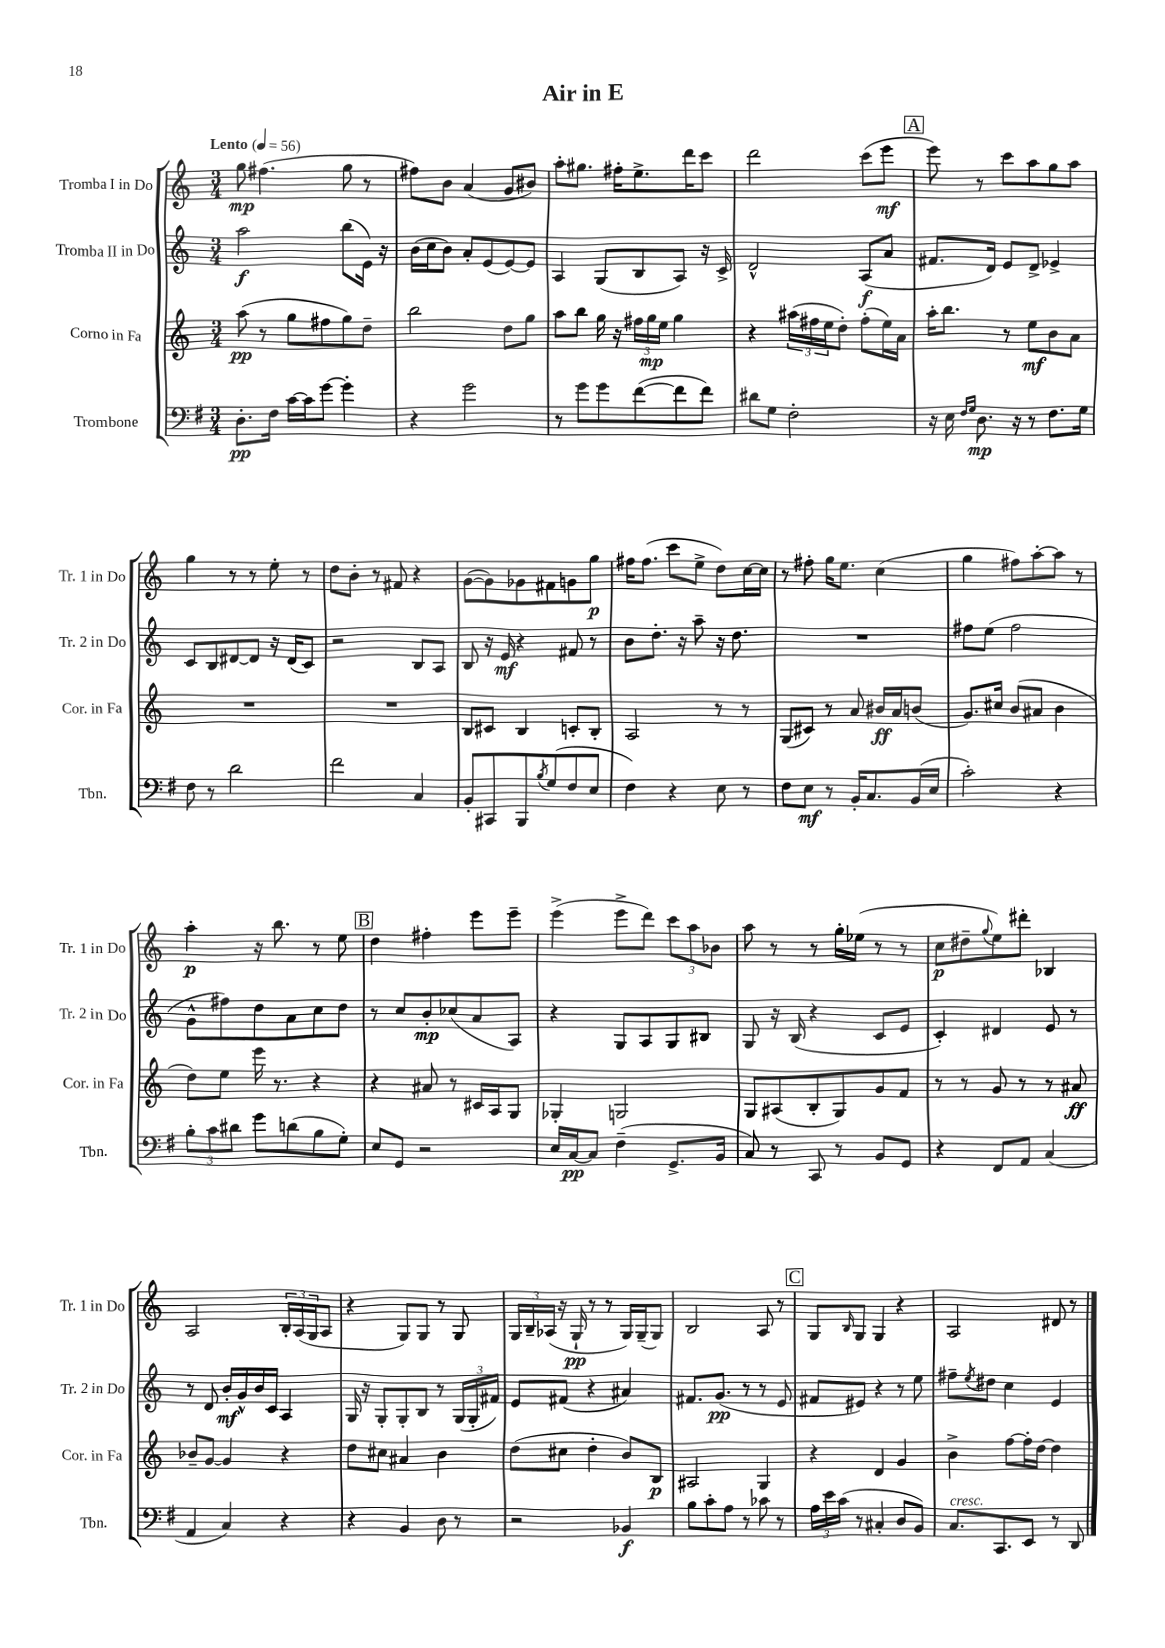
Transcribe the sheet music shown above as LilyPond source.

\header { title = "Air in E" }
<<
\new StaffGroup <<
\new Staff = "s0" \with { instrumentName = "Tromba I in Do" shortInstrumentName = "Tr. 1 in Do" } {
    \clef treble \key c \major \numericTimeSignature \time 3/4 \tempo "Lento" 4 = 56
    g''8\mp fis''4.( g''8 r8 |
    fis''8) b'8 a'4( g'8 bis'8) |
    a''8-. gis''8. fis''16-. e''8.-> d'''16 c'''8 |
    d'''2 c'''8( e'''8\mf |
    \mark \markup { \box "A" } e'''8) r8 c'''8 a''8 g''8 a''8 |
    g''4 r8 r8 e''8-. r8 |
    d''8 b'8-. r8 fis'8 r4 |
    g'8~( g'8) ges'8 fis'8 g'8 g''8\p |
    fis''16 fis''8.( c'''8 e''8-> d''8) c''16~ c''16 |
    r8 fis''8-. g''16 e''8. c''4( |
    g''4 fis''8) a''8~-. a''8 r8 |
    a''4-.\p r16 b''8. r8 e''8 |
    \mark \markup { \box "B" } d''4 fis''4-. e'''8 e'''8-- |
    e'''4->( e'''8-> d'''8) \tuplet 3/2 { c'''8 a''8 bes'8 } |
    a''8 r8 r8 g''16-. ees''16( r8 r8 |
    c''8\p dis''8-- \appoggiatura { g''8 } e''8) dis'''8-. bes4 |
    a2 \tuplet 3/2 { b16-. a16( g16 } a8 |
    r4 g8) g8 r8 g8 |
    \tuplet 3/2 { g16 b16-- aes16( } r16 g16-!\pp r8 r8 g16) g16--( g8) |
    b2 a8 r8 |
    \mark \markup { \box "C" } g8 \grace { b16 } g8 g4 r4 |
    a2 dis'8 r8 \bar "|." |
}
\new Staff = "s1" \with { instrumentName = "Tromba II in Do" shortInstrumentName = "Tr. 2 in Do" } {
    \clef treble \key c \major \numericTimeSignature \time 3/4
    a''2\f b''8( e'16) r16 |
    b'16( c''16 b'8) a'8-. e'8( e'8~) e'8 |
    a4 g8( b8 a8) r16 c'16-> |
    d'2-^ a8\f( a'8 |
    \mark \markup { \box "A" } fis'8. d'16) e'8 d'8-> ees'4-> |
    c'8 b8 dis'8~ dis'8 r16 dis'16( c'8) |
    r2 b8 a8 |
    b8 r16 e'16\mf r4 fis'8 r8 |
    b'8 d''8.-. r16 a''8-- r16 d''8. |
    R2. |
    fis''8 e''8( fis''2 |
    g'8-^ fis''8) d''8 a'8 c''8 d''8 |
    \mark \markup { \box "B" } r8 c''8 b'8-.\mp ces''8( a'8 a8) |
    r4 g8 a8 g8 bis8 |
    g8 r16 b16( r4 c'8 e'8 |
    c'4-.) dis'4 e'8 r8 |
    r8 d'8 b'16-.\mf g'16-^ b'16 c'16 a4 |
    g16 r16 g8-. g8-. b8 r8 \tuplet 3/2 { g16( g16-. fis'16) } |
    e'8 fis'8( r4 ais'4) |
    fis'8. g'8.\pp( r8 r8 e'8 |
    \mark \markup { \box "C" } fis'8 eis'8) r4 r8 e''8 |
    fis''8-- \acciaccatura { e''8 } dis''8 c''4 e'4 \bar "|." |
}
\new Staff = "s2" \with { instrumentName = "Corno in Fa" shortInstrumentName = "Cor. in Fa" } {
    \clef treble \key c \major \numericTimeSignature \time 3/4
    a''8\pp( r8 g''8 fis''8 g''8) d''8-- |
    b''2 d''8 g''8 |
    a''8 b''8 g''16 r16 \tuplet 3/2 { fis''16 g''16\mp e''16 } g''4 |
    r4 \tuplet 3/2 { ais''16( fis''16 e''16 } d''8-.) fis''8-.( e''16) a'16 |
    \mark \markup { \box "A" } a''16-. b''8. r8 e''8\mf b'8 a'8 |
    R2. |
    R2. |
    b8 cis'8 b4 c'8-. b8-. |
    a2 r8 r8 |
    g8( cis'8) r8 a'8 bis'16\ff a'16 b'8( |
    g'8.) cis''16 b'8( ais'8 b'4 |
    d''8) e''8 e'''16 r8. r4 |
    \mark \markup { \box "B" } r4 ais'8 r8 cis'16 a16 g8 |
    ges4-. g2 |
    g8 ais8( b8-. g8) g'8 f'8 |
    r8 r8 g'8 r8 r8 ais'8\ff |
    bes'8-- g'8~ g'4 r4 |
    d''8 cis''8 ais'4 b'4 |
    d''8( cis''8 d''4-. b'8) b8\p |
    ais2 g4 |
    \mark \markup { \box "C" } r4 d'4 g'4 |
    b'4-> f''8~ f''16-. d''16~ d''4 \bar "|." |
}
\new Staff = "s3" \with { instrumentName = "Trombone" shortInstrumentName = "Tbn." } {
    \clef bass \key g \major \numericTimeSignature \time 3/4
    d8.-.\pp fis16 c'16~ c'16 g'8~ g'4-. |
    r4 g'2 |
    r8 g'8 g'8 fis'8~( fis'8 fis'8) |
    dis'8 g8 fis2-. |
    \mark \markup { \box "A" } r16 e16 \grace { fis16 g16 } d8.\mp r16 r8 fis8. g16 |
    fis8 r8 d'2 |
    fis'2 c4 |
    b,8-. cis,8 b,,8 \acciaccatura { b8 } g8( fis8 e8 |
    fis4) r4 e8 r8 |
    fis8 e8\mf r8 b,16-. c8. b,16( e16 |
    c'2-.) r4 |
    \tuplet 3/2 { b8-. c'8 dis'8 } g'8 d'8( b8 g8-.) |
    \mark \markup { \box "B" } e8 g,8 r2 |
    e16 c16~\pp c8 fis4--( g,8.-> b,16 |
    c8) r8 c,8 r8 b,8 g,8 |
    r4 fis,8 a,8 c4( |
    a,4 c4) r4 |
    r4 b,4 d8 r8 |
    r2 bes,4\f |
    b8 c'8-. a8 r8 ces'8 r8 |
    \mark \markup { \box "C" } \tuplet 3/2 { a16 e'16 c'16( } r8 cis4-. d8 b,8) |
    c8.^\markup { \italic "cresc." } c,8. e,8 r8 d,8 \bar "|." |
}
>>
>>
\layout { \context { \Score \remove "Bar_number_engraver" } }
